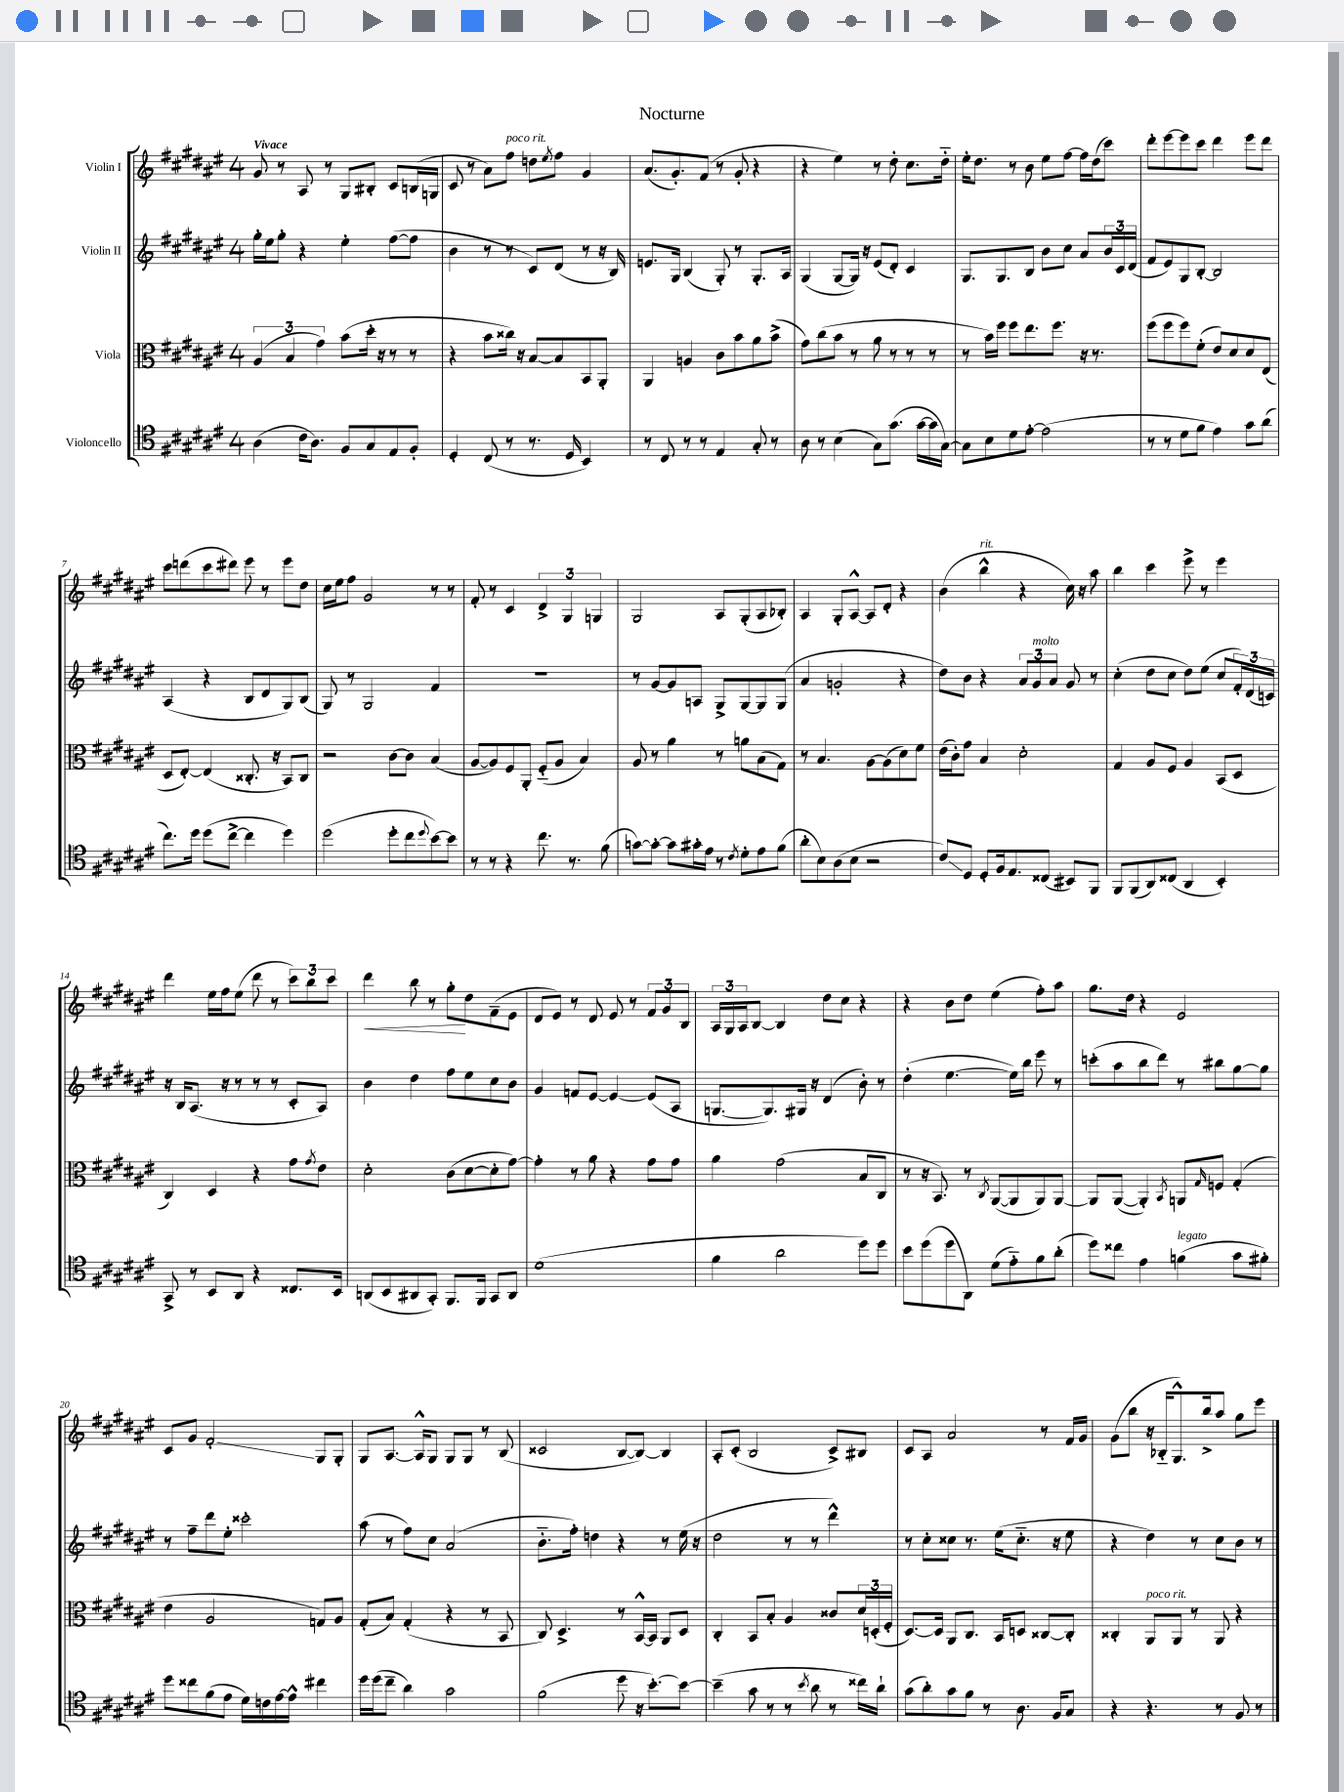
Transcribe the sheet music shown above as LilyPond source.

\header { title = "Nocturne" }
<<
\new StaffGroup <<
\new Staff = "s0" \with { instrumentName = "Violin I" } {
    \clef treble \key fis \major \once \override Staff.TimeSignature.style = #'single-digit \time 4/4 \tempo "Vivace"
    gis'8 r8 ais8 r8 gis8 bis8-. cis'8 b16( g16 |
    cis'8 r8 ais'8) fis''8^\markup { \italic "poco rit." } d''8 \acciaccatura { eis''8 } fis''8 gis'4 |
    ais'8.( gis'8.-.) fis'8( r8 gis'8-. r4 |
    r4 eis''4) r8 dis''8-. cis''8. dis''16-_ |
    eis''16-. dis''8. r8 b'8 eis''8 fis''8~ fis''16 dis''16( cis'''8) |
    dis'''8-. eis'''8~ eis'''8 cis'''8 dis'''4 eis'''8 dis'''8 |
    cis'''8 d'''8( cis'''8 dis'''8) eis'''8 r8 eis'''8 dis''8 |
    cis''16 eis''16 fis''8 gis'2 r8 r8 |
    fis'8-. r8 cis'4 \tuplet 3/2 { dis'4-> gis4 g4 } |
    gis2 ais8 gis8-.( ais8 bes8-.) |
    ais4 gis8-. ais8~-^ ais8 dis'8-. r4 |
    b'4( b''4-^^\markup { \italic "rit." } r4 cis''16) r16 ais''8 |
    b''4 cis'''4 eis'''8-> r8 eis'''4 |
    dis'''4 eis''16 fis''16 eis''8( dis'''8 r8 \tuplet 3/2 { cis'''8) b''8 cis'''8 } |
    dis'''4\< b''8 r8 gis''8-.\! dis''8 fis'8--( eis'8 |
    dis'8 eis'8) r8 dis'8 eis'8 r8 \tuplet 3/2 { fis'8 gis'8 b8 } |
    \tuplet 3/2 { ais16 gis16 ais16 } b8~ b4 dis''8 cis''8 r4 |
    r4 b'8 dis''8 eis''4( fis''8-.) ais''8 |
    gis''8. dis''16 r4 eis'2 |
    cis'8 gis'8 fis'2-.\glissando gis8 gis8-. |
    gis8 ais8.~ ais16-^ gis8 gis8 gis8 r8 b8( |
    cisis'2 b8~ b8~) b4 |
    ais8-. cis'8-.( b2 cis'8->) bis8 |
    cis'8 ais8 ais'2 r8 fis'16 gis'16 |
    gis'8( b''8 r16 bes16-_ gis8.-^) b''16-> ais''8 gis''8 eis'''8 \bar "|." |
}
\new Staff = "s1" \with { instrumentName = "Violin II" } {
    \clef treble \key fis \major \once \override Staff.TimeSignature.style = #'single-digit \time 4/4
    gis''16-. eis''16 gis''8-. r4 eis''4-. fis''8~( fis''8 |
    b'4 r8 r8 cis'8) dis'8( r8 r16 b16) |
    e'8. gis16 b4( gis8-.) r8 gis8.-. ais16 |
    gis4( gis8~ gis16) r16 eis'8( dis'8-.) cis'4 |
    gis8. gis8. b8 b'8 cis''8 ais'8 \tuplet 3/2 { b'16 cis'16 dis'16( } |
    fis'8 eis'8) gis8 b8~-. b2 |
    ais4( r4 b8 dis'8 gis8) b8( |
    gis8) r8 gis2 fis'4 |
    r1 |
    r8 gis'8~ gis'8 a8 gis8-> gis8~ gis8 gis8( |
    ais'4 g'2-. r4 |
    dis''8) b'8 r4 \tuplet 3/2 { ais'8 gis'8^\markup { \italic "molto" } ais'8 } gis'8 r8 |
    cis''4-.( dis''8 cis''8 dis''8) eis''8( cis''8 \tuplet 3/2 { fis'16-.) dis'16( c'16) } |
    r16 b16 ais8.( r16 r8 r8 r8 cis'8-. ais8) |
    b'4 dis''4 fis''8 eis''8 cis''8 b'8 |
    gis'4 f'8 eis'8~ eis'4~ eis'8( ais8 |
    g8.~ g8.) gis16 r16 dis'4( b'8-.) r8 |
    dis''4-.( eis''4.~ eis''16) b''16 eis'''8 r8 |
    c'''8-.( ais''8 b''8 dis'''8) r8 bis''8 gis''8~ gis''8 |
    r8 fis''8-- dis'''8 eis''8-. cisis'''2-. |
    ais''8( r8 fis''8) cis''8 ais'2( |
    b'8.-_ fis''16-.) d''4 r4 r8 eis''16( r16 |
    dis''2 r8 r8 dis'''4-^) |
    r8 cis''8-. cisis''8 r8. eis''16( cisis''8.-_ r16 eis''8 |
    r4 dis''4) r8 cis''8 b'8 r8 \bar "|." |
}
\new Staff = "s2" \with { instrumentName = "Viola" } {
    \clef alto \key fis \major \once \override Staff.TimeSignature.style = #'single-digit \time 4/4
    \tuplet 3/2 { ais4( b4 gis'4) } b'8( dis''16-. r16 r8 r8 |
    r4 b'8 cisis''16) r16 b8~ b8 b,8 ais,8-. |
    ais,4 a4 cis'8 b'8 ais'8 b'8->( |
    gis'8) cis''8( b'8 r8 ais'8 r8 r8 r8 |
    r8 b'16) fis''16 fis''8 eis''8. fis''8. r16 r8. |
    fis''8( fis''8 fis''8) fis'8-.( eis'8) dis'8 dis'8 eis8( |
    dis8 eis8~-.) eis4( cisis8.-. r16 b,8) cisis8 |
    r2 cis'8~ cis'8 b4( |
    ais8~ ais8) fis8 ais,8-. fis8-_( ais8 b4) |
    ais8 r8 ais'4 r8 a'8 b8( gis8) |
    r8 b4. ais8~ ais8( dis'8) fis'8 |
    eis'16( cis'16-.) gis'8 b4 dis'2-. |
    gis4 ais8 fis8 ais4 b,8( dis8 |
    cis4) dis4 r4 gis'8 \acciaccatura { gis'8 } eis'8 |
    dis'2-. cis'8( dis'8~ dis'8-. gis'8~) |
    gis'4-. r8 ais'8 r4 gis'8 gis'8 |
    ais'4 gis'2( b8 cis8 |
    r8 r16 b,8.) r8 \acciaccatura { cis8 } ais,8~( ais,8 ais,8) ais,8~ |
    ais,8 ais,8~( ais,4-.) \acciaccatura { b,8 } a,8 \grace { gis16 } f8 gis4-.( |
    eis'4 ais2 g8) ais8 |
    gis8-.( b8) gis4-.( r4 r8 b,8 |
    cis8) dis4.-> r8 b,16~-^ b,16 ais,8 dis8 |
    cis4-. b,8 b8-. ais4 cisis'8 \tuplet 3/2 { dis'16 d16-.( fis16-. } |
    dis8.~) dis16 ais,8 cis8. b,16 d8 cisis8~ cisis8-. |
    cisis4-. ais,8^\markup { \italic "poco rit." } ais,8 r8 ais,8 r4 \bar "|." |
}
\new Staff = "s3" \with { instrumentName = "Violoncello" } {
    \clef tenor \key fis \major \once \override Staff.TimeSignature.style = #'single-digit \time 4/4
    ais4( cis'16 ais8.) fis8 gis8 eis8 fis8-. |
    dis4-. cis8( r8 r8. dis16 b,4) |
    r8 cis8 r8 r8 eis4 gis8-. r8 |
    ais8 r8 b4( gis8) gis'8.( gis'16~ gis'16 gis16~) |
    gis8 b8 dis'8 eis'8~-. eis'2( |
    r8 r8 dis'8 fis'8 eis'4) gis'8 ais'8( |
    cis''8.) dis''16 dis''8( cis''8~-> cis''4 dis''4) |
    dis''2( dis''8-. cis''8 \appoggiatura { dis''8 } b'8~) b'8 |
    r8 r8 r4 cis''8. r8. fis'8( |
    g'8~) g'8~-. g'8 gis'16-. eis'16 r8 \acciaccatura { cis'8 } dis'8-. eis'8 fis'8( |
    ais'8-. b8) ais8( b8 r2 |
    cis'8\glissando) dis8 dis8-. fis16 eis8. cisis8( bis,8) fis,8 |
    fis,8 fis,8( ais,8) cisis8( ais,4 b,4-.) |
    gis,8-> r8 b,8 ais,8 r4 cisis8. b,16 |
    a,8( b,8 ais,8 gis,8-.) fis,8. fis,16 gis,8 ais,8 |
    dis'1( |
    fis'4 ais'2 dis''8) dis''8 |
    b'8 dis''8( dis''8 ais,8) dis'8( eis'8-_) fis'8 ais'8-.( |
    dis''8) cisis''8 eis'4 f'4^\markup { \italic "legato" }( gis'8 fis'8-.) |
    dis''8 cisis''8 fis'8( eis'8 dis'16) c'16 eis'16~ eis'16-^ cis''4 |
    dis''16 dis''16( cis''8-- ais'4) gis'2 |
    fis'2( dis''8 r16 b'8.~-.) b'8~ |
    b'4--( gis'8 r8 r8 \acciaccatura { b'8 } ais'8 r8 cisis''16) ais'16-! |
    gis'8( ais'8-.) gis'8 fis'8 r8 ais8. fis16 gis8 |
    r4 r4. r8 fis8 r8 \bar "|." |
}
>>
>>
